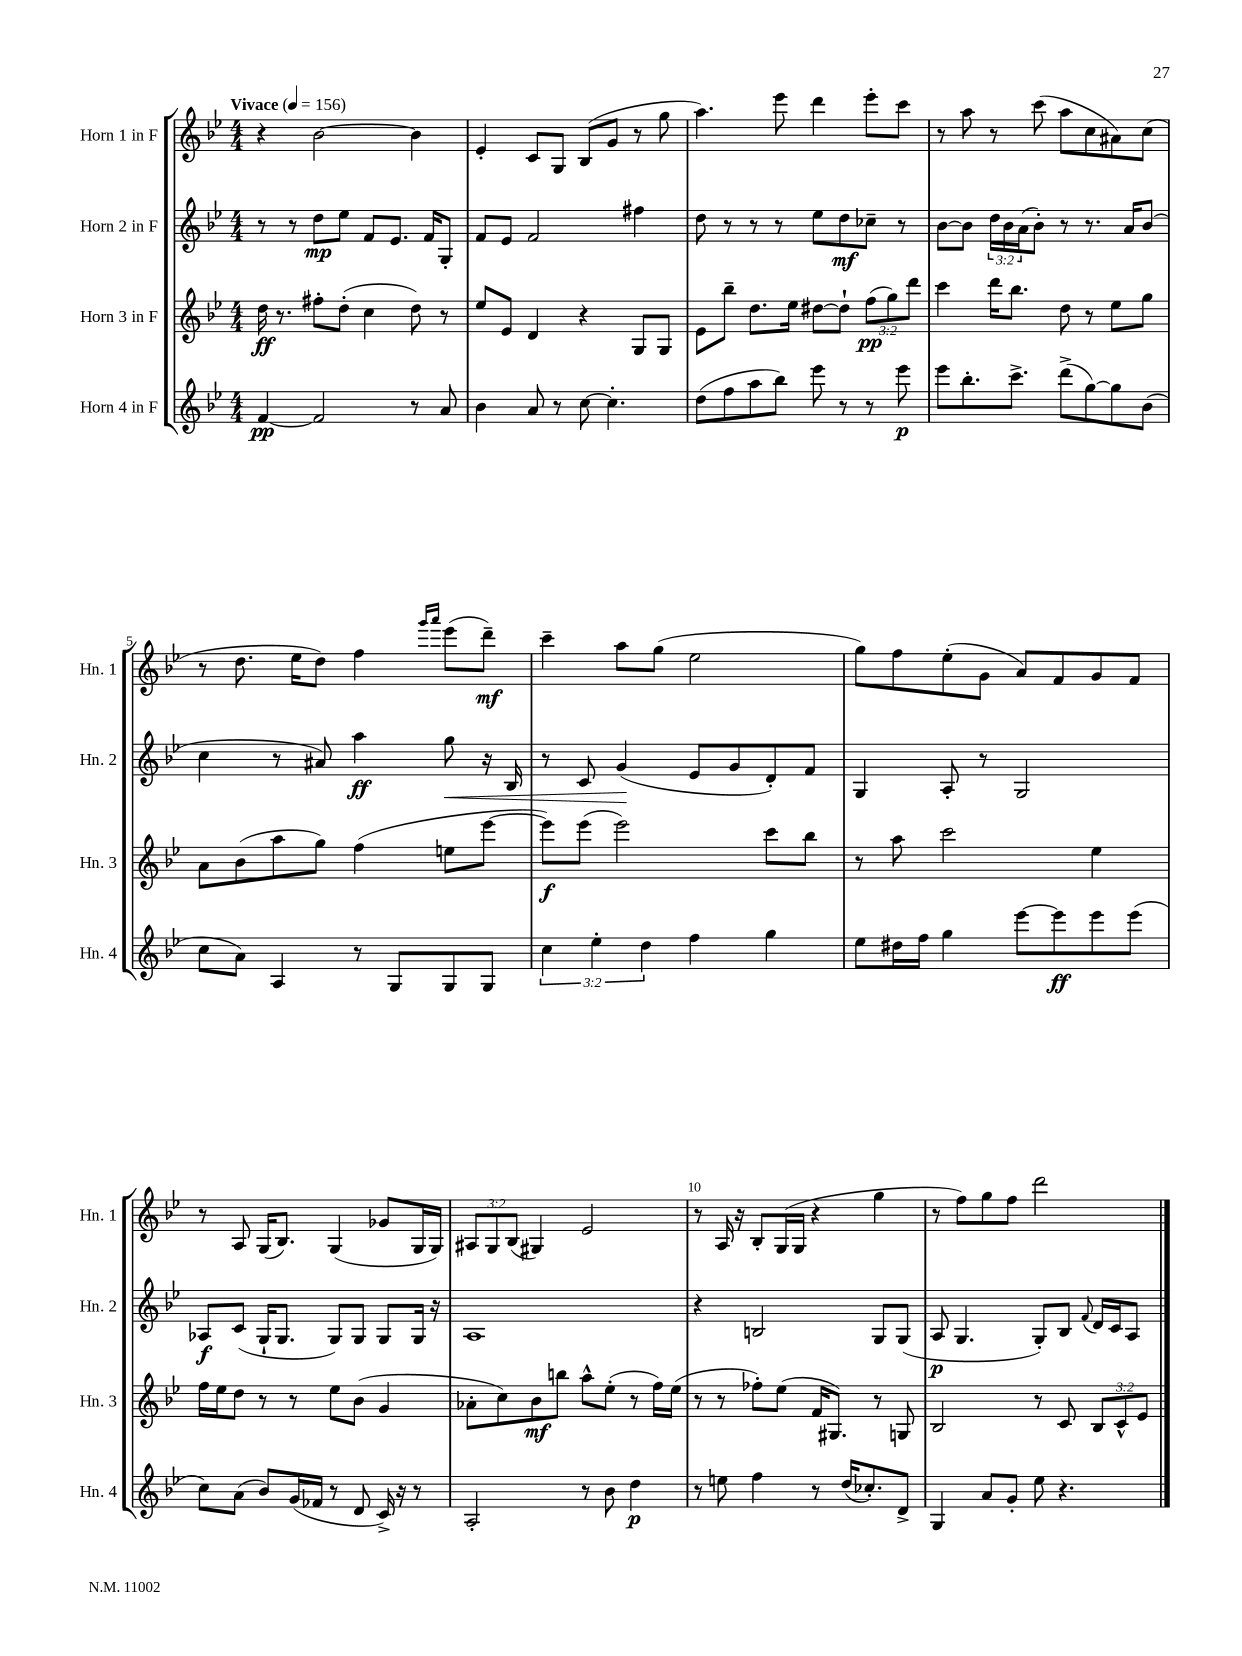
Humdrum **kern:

**kern	**kern	**kern	**kern
*staff4	*staff3	*staff2	*staff1
*clefG2	*clefG2	*clefG2	*clefG2
*k[b-e-]	*k[b-e-]	*k[b-e-]	*k[b-e-]
*M4/4	*M4/4	*M4/4	*M4/4
*MM156	*MM156	*MM156	*MM156
[4f/	16dd\	8r	4r
.	8.r	.	.
.	.	8r	.
2f/]	8ff#'\L	8dd\L	[2b-\
.	(8dd'\J	8ee-\J	.
.	4cc\	8f/L	.
.	.	8.e-/J	.
8r	8dd\)	.	4b-\]
.	.	16f/LK	.
8a/	8r	8G'/J	.
=	=	=	=
4b-\	8ee-/L	8f/L	4e-'/
.	8e-/J	8e-/J	.
8a/	4d/	2f/	8c/L
8r	.	.	8G/J
[8cc\	4r	.	(8B-/L
4.cc'\]	.	.	8g/J
.	8G/L	4ff#\	8r
.	8G/J	.	8gg\
=	=	=	=
(8dd\L	8e-\L	8dd\	4.aa\)
8ff\	8bb-~\J	8r	.
8aa\	8.dd\L	8r	.
8bb-\J)	.	8r	8eee-\
.	16ee-\Jk	.	.
8eee-\	[8dd#\L	8ee-\L	4ddd\
8r	8dd#`\]J	8dd\	.
8r	(12ff\L	8cc-~\J	8eee-'\L
.	12gg\)	.	.
8eee-\	.	8r	8ccc\J
.	12ddd\J	.	.
=	=	=	=
8eee-\L	4ccc\	[8b-\L	8r
8.bb-'\	.	8b-\]J	8aa\
.	16ddd\LK	24dd\LL	8r
.	.	24b-\	.
8.ccc^\J	8.bb-\J	.	.
.	.	(24a\J	.
.	.	8b-'\J)	(8ccc\
(8ddd^\L	8dd\	8r	8aa\L
[8gg\)	8r	8.r	8cc\
8gg\]	8ee-\L	.	8a#\)
.	.	16a/LK	.
(8b-\J	8gg\J	(8b-/J	(8cc\J
=	=	=	=
8cc\L	8a\L	4cc\	8r
8a\J)	(8b-\	.	8.dd\
4A/	8aa\	8r	.
.	.	.	16ee-\LK
.	8gg\J)	8a#/)	8dd\J)
8r	(4ff\	4aa\	4ff\
8G/L	.	.	.
.	.	.	16qqggg/LL
.	.	.	16qqaaa/JJ
8G/	8ee\L	8gg\	(8eee-\L
8G/J	[8eee-\J	16r	8ddd~\J)
.	.	16B-/	.
=	=	=	=
6cc\	8eee-\]L)	8r	4ccc~\
.	(8eee-\J	8c/	.
6ee-'\	.	.	.
.	2eee-\)	(4g/	8aa\L
6dd\	.	.	.
.	.	.	(8gg\J
4ff\	.	8e-/L	2ee-\
.	.	8g/	.
4gg\	8ccc\L	8d'/)	.
.	8bb-\J	8f/J	.
=	=	=	=
8ee-\L	8r	4G/	8gg\L)
16dd#\L	8aa\	.	8ff\
16ff\JJ	.	.	.
4gg\	2ccc\	8A'/	(8ee-'\
.	.	8r	8g\J
[8eee-\L	.	2G/	8a/L)
8eee-\]	.	.	8f/
8eee-\	4ee-\	.	8g/
(8eee-\J	.	.	8f/J
=	=	=	=
8cc\L)	16ff\LL	8A-/L	8r
.	16ee-\J	.	.
(8a\J	8dd\J	(8c/J	8A/
8b-/L)	8r	16G`/LK	(16G/LK
.	.	8.G/J	8.B-/J)
(16g/L	8r	.	.
16f-/JJ	.	.	.
8r	8ee-\L	8G/L)	(4G/
8d/	(8b-\J	8G/J	.
16c^/)	4g/	8G/L	8g-/L
16r	.	.	.
8r	.	16G/Jk	16G/L
.	.	16r	16G/JJ)
=	=	=	=
2A'/	8a-'\L	1A	12A#/L
.	.	.	12G/
.	8cc\)	.	.
.	.	.	(12B-/J
.	8b-\	.	4G#/)
.	8bb\J	.	.
8r	8aa^^\L	.	2e-/
8b-\	(8ee-'\J	.	.
4dd\	8r	.	.
.	16ff\LL)	.	.
.	(16ee-\JJ	.	.
=	=	=	=
8r	8r	4r	8r
8ee\	8r	.	16A/
.	.	.	16r
4ff\	8ff-'\L)	2B/	8B-'/L
.	(8ee-\J	.	(16G/L
.	.	.	16G/JJ
8r	16f/LK	.	4r
.	8.G#/J)	.	.
(16dd/LK	.	.	.
8.cc-'/)	.	.	.
.	8r	8G/L	4gg\
8d^/J	8G/	(8G/J	.
=	=	=	=
4G/	2B-/	8A/	8r
.	.	4.G/	8ff\L)
8a/L	.	.	8gg\
8g'/J	.	.	8ff\J
8ee-\	8r	8G'/L)	2ddd\
4.r	8c/	8B-/J	.
.	.	8qqf/	.
.	12B-/L	16d/LL	.
.	.	16c/J	.
.	12c^^/	.	.
.	.	8A/J	.
.	12e-/J	.	.
==	==	==	==
*-	*-	*-	*-
